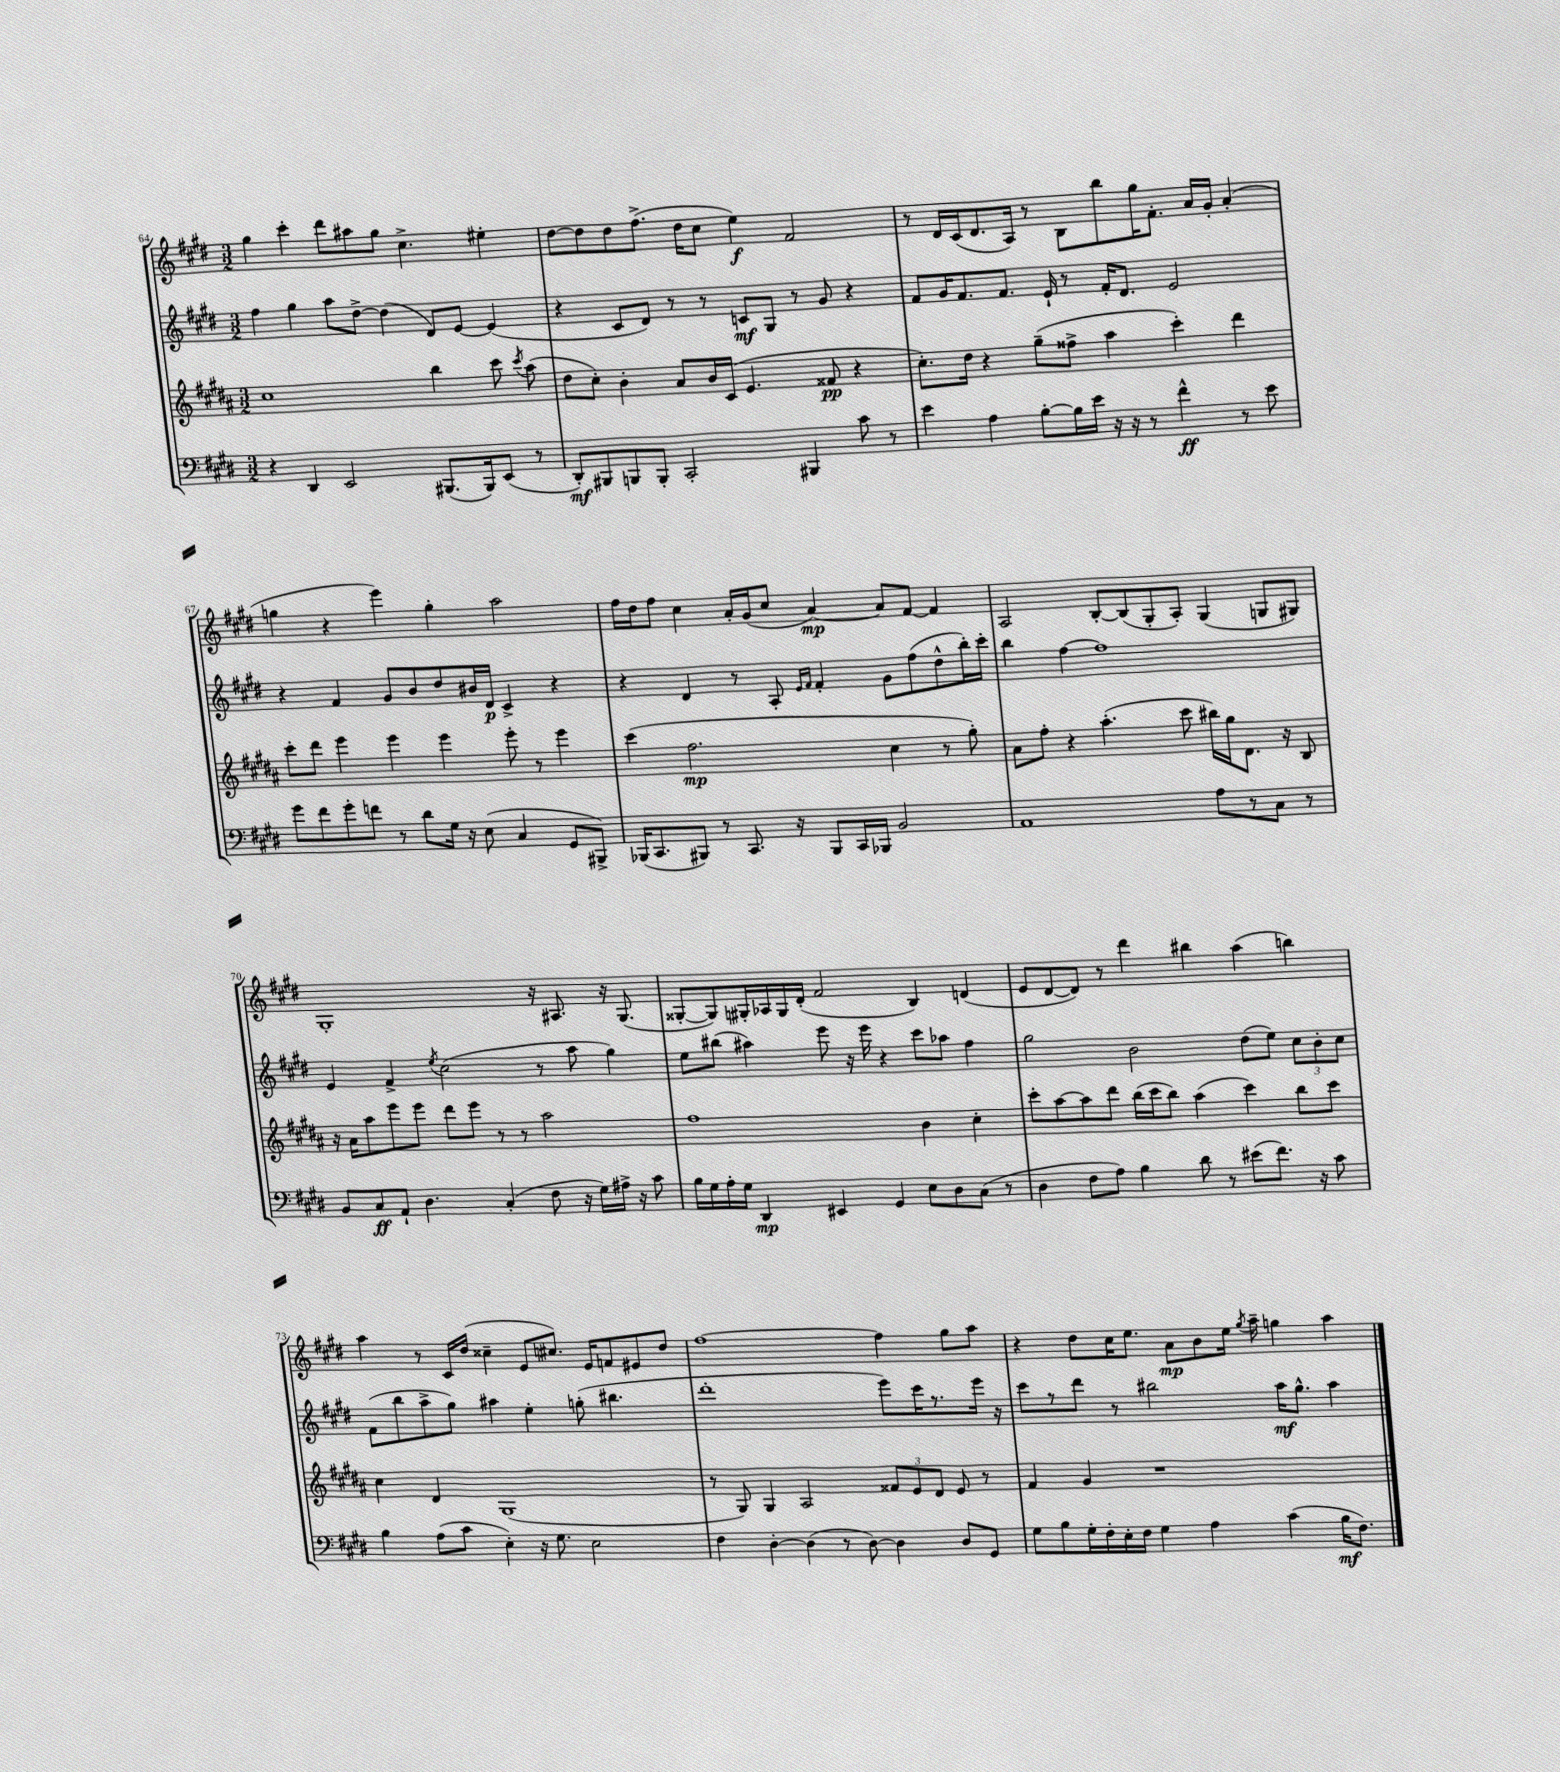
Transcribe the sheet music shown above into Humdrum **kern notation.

**kern	**kern	**kern	**kern
*staff4	*staff3	*staff2	*staff1
*clefF4	*clefG2	*clefG2	*clefG2
*k[f#c#g#d#]	*k[f#c#g#d#a#]	*k[f#c#g#d#]	*k[f#c#g#d#]
*M3/2	*M3/2	*M3/2	*M3/2
4r	1cc#	4ff#	4gg#
4DD#	.	4gg#	4ccc#'
2EE	.	8aa	8ddd#
.	.	[8dd#^	8aa#
.	.	(4dd#]	8gg#
.	.	.	4.cc#^
(8.BBB#	4bb	8d#)	.
.	.	[8e	.
16BBB#)	.	.	.
(8EE	8ccc#	(4e]	4ee#'
.	8qccc#	.	.
8r	(8aa#	.	.
=	=	=	=
8DD#')	8dd#	4r	[8dd#
8BBB#	8cc#')	.	8dd#]
8BBB	4b'	8c#	8dd#
8BBB'	.	8d#)	(8.ff#^
2CC#'	8a#	8r	.
.	.	.	16dd#
.	16b	8r	8cc#
.	(16c#	.	.
.	4.e	8c	4ee)
.	.	8G#	.
4BBB#	.	8r	2f#
.	8f##	8g#	.
8c#	4r	4r	.
8r	.	.	.
=	=	=	=
4e	8.cc#')	8f#	8r
.	.	16g#	16d#
.	16dd#	8.f#	(16c#
4A	4r	.	8.d#
.	.	8.f#	.
.	.	.	16A)
[8B'	(8gg#~	.	8r
.	.	16e`	.
16B]	8ff##^	8r	8B
16e	.	.	.
16r	4aa#	16f#'	8bb
16r	.	8.d#	.
8r	.	.	16gg#
.	.	.	8.f#'
4f#^^	4ccc#')	2e	.
.	.	.	16a
.	.	.	16g#'
8r	4ddd#	.	(4a'
8e	.	.	.
=	=	=	=
8g#	8ccc#'	4r	4gg
8f#	8ddd#	.	.
8g#'	4eee	4f#	4r
8f	.	.	.
8r	4eee	8g#	4eee)
8d#	.	8b	.
16G#	4eee	8dd#	4gg'
16r	.	.	.
(8E	.	16b#	.
.	.	16d#	.
4C#	8eee'	4c#^	2aa
.	8r	.	.
8GG#	4eee	4r	.
8BBB#^)	.	.	.
=	=	=	=
(16BBB-	(4ccc#	4r	16ff#
8.CC#	.	.	16dd#
.	.	.	8ff#
8BBB#)	2.ff#	4d#	4cc#
8r	.	.	.
8.CC#	.	8r	16a'
.	.	.	(16g#
.	.	8A'	8cc#
16r	.	.	.
.	.	16qqe	.
.	.	16qqf#	.
8BBB#	.	4f#'	[4a)
16CC#	.	.	.
16BBB-	.	.	.
2BB	4cc#	8g#	8a]
.	.	(8ff#	[8f#
.	8r	8dd#^^	4f#]
.	8gg#')	16bb')	.
.	.	16ccc#'	.
=	=	=	=
1AA	8a#	4bb	2A
.	8ff#'	.	.
.	4r	[4ff#	.
.	(4.aa#'	1ff#]	[8B'
.	.	.	(8B]
.	.	.	8G#'
.	8ccc#	.	8A')
8A	16bb#)	.	(4G#
.	16gg#	.	.
8r	8.d#	.	.
8C#	.	.	8G
.	16r	.	.
8r	8B	.	8G#)
=	=	=	=
8BB	16r	4e	1G#'
.	16a#	.	.
8C#	8aa#	.	.
8AA`	8eee	4f#^	.
4.D#	8eee	.	.
.	.	8qee	.
.	8ddd#	(2cc#	.
.	8eee	.	.
(4C#'	8r	.	.
.	8r	.	.
8F#	2aa#	8r	16r
.	.	.	8.A#
16r	.	8aa	.
16G#)	.	.	.
16A#^	.	4gg#)	16r
16r	.	.	(8.G#
8c#	.	.	.
=	=	=	=
16B	1ff#	8ee	[8G##'
16G#	.	.	.
16A'	.	(8bb#	8G##])
16G#	.	.	.
4DD#	.	4aa#)	16G#'
.	.	.	16A-
.	.	.	16G#
.	.	.	(16d#'
4EE#	.	8eee	2f#
.	.	16r	.
.	.	16eee	.
4GG#	.	4r	.
8E	4b	8ccc#	4B)
8D#	.	8aa-	.
(8C#	4cc#'	4ff#	(4d
8r	.	.	.
=	=	=	=
4D#	8ccc#'	2gg#	8e
.	[8aa#	.	[8d#
8F#	8aa#]	.	8d#])
8A)	8ddd#	.	8r
4B	(16bb	2b	4ddd#
.	16ccc#	.	.
.	8bb)	.	.
8d#	(4aa#	.	4bb#
8r	.	.	.
(8e#	4ccc#)	(8dd#	(4aa
8.f#)	.	8ee)	.
.	8bb	12cc#	4bb)
16r	.	.	.
.	.	12b'	.
8c#	8ccc#	.	.
.	.	12cc#	.
=	=	=	=
4B	4cc#	(8f#	4aa
.	.	8bb	.
(8A	4d#	8aa^	8r
8c#	.	8gg#)	16c#
.	.	.	(16dd#
4E')	(1G#	4aa#	4cc##~
16r	.	4ee'	8e
8.G#	.	.	.
.	.	.	8.cc#)
2E	.	(8gg'	.
.	.	.	16e
.	.	4.bb#	8f
.	.	.	8e#
.	.	.	8dd#
=	=	=	=
4F#	8r	1ddd#'	[1ff#
.	8G#)	.	.
[4D#'	4G#	.	.
(4D#]	2A#	.	.
8r	.	.	.
[8D#)	.	.	.
4D#]	12f##	8eee)	4ff#]
.	12e	.	.
.	.	16ccc#	.
.	12d#	.	.
.	.	8.r	.
8D#	8e	.	8gg#
8GG#	8r	16eee	8aa
.	.	16r	.
=	=	=	=
8G#	4f#	8ccc#	4r
8B	.	8r	.
16G#'	4g#	8ddd#	8dd#
16F#'	.	.	.
16E'	.	8r	16cc#
16F#	.	.	8.ee
4G#	1r	2bb#	.
.	.	.	8a
4A	.	.	8b
.	.	.	16ee
.	.	.	8qgg#
.	.	.	16aa~
(4c#	.	16aa	4gg
.	.	8.gg#^^	.
16B	.	4aa	4aa
8.F#)	.	.	.
==	==	==	==
*-	*-	*-	*-
